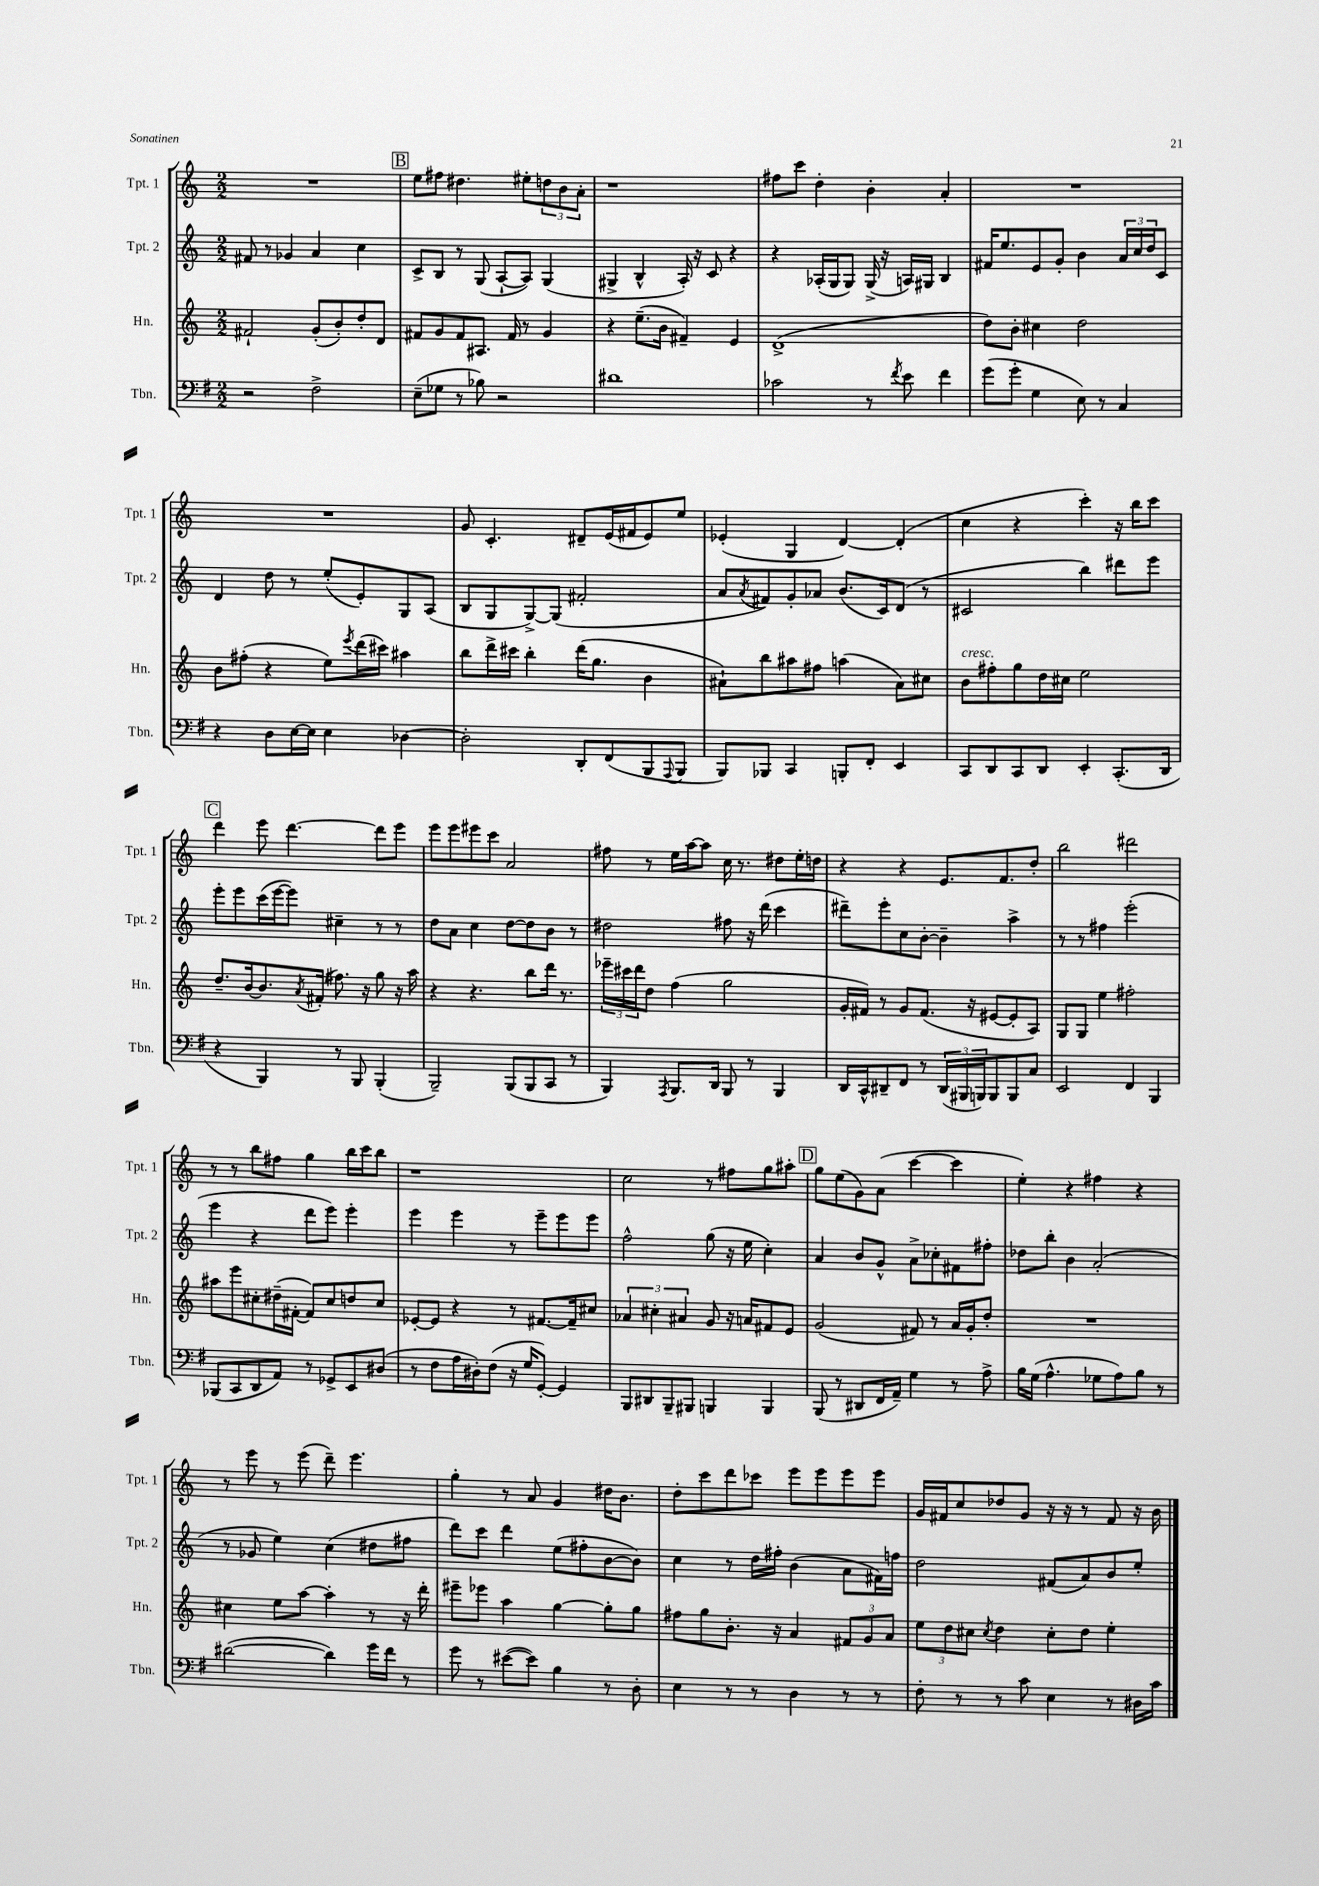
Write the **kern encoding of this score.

**kern	**kern	**kern	**kern
*staff4	*staff3	*staff2	*staff1
*clefF4	*clefG2	*clefG2	*clefG2
*k[f#]	*k[]	*k[]	*k[]
*M2/2	*M2/2	*M2/2	*M2/2
2r	2f#`	8f#	1r
.	.	8r	.
.	.	4g-	.
2F#^	(8g'	4a	.
.	8b')	.	.
.	8dd'	4cc	.
.	8d	.	.
=	=	=	=
(8E~	8f#	8c^	8ee
8G-	8g	8B	8ff#
8r	8f#	8r	4.dd#
8B-)	8.A#	(8G	.
2r	.	[8A`	.
.	16f#	.	.
.	8r	8A])	8ee#'
.	4g	(4G	12dd
.	.	.	12b
.	.	.	12a'
=	=	=	=
1d#	4r	4G#^	1r
.	(8.ee~	4B^^	.
.	16b	.	.
.	4f#~)	16A')	.
.	.	16r	.
.	.	8c	.
.	4e	4r	.
=	=	=	=
2c-	(1d^	4r	8ff#
.	.	.	8ccc
.	.	(16A-'	4dd'
.	.	16G	.
.	.	8G)	.
8r	.	(16G^	4b'
.	.	16r	.
8qf#	.	.	.
8e	.	16A)	.
.	.	16G#	.
4f#	.	4B	4a'
=	=	=	=
(8g	8dd)	16f#	1r
.	.	8.ee	.
8g'	8b'	.	.
4G	4cc#	8e	.
.	.	8g'	.
8E)	2dd	4b	.
8r	.	.	.
4C	.	24a	.
.	.	24cc	.
.	.	24dd	.
.	.	8c	.
=	=	=	=
4r	8b	4d	1r
.	(8ff#'	.	.
8D	4r	8dd	.
[16E	.	8r	.
16E]	.	.	.
4E	8ee)	(8ee'	.
.	8qeee	.	.
.	(16ddd	8e')	.
.	16ccc#)	.	.
[4D-	4aa#	8G	.
.	.	(8A	.
=	=	=	=
2D-']	8bb	8B	8g
.	16ddd^	8G	4.c'
.	16ccc#	.	.
.	4bb'	[8G^)	.
.	.	(8G]	.
8DD'	(16ddd	2f#'	8d#~
.	8.gg	.	.
(8FF#	.	.	(16e
.	.	.	16f#
8BBB	4b	.	8e)
8qqAAA	.	.	.
8BBB	.	.	8ee
=	=	=	=
8BBB)	8a#`)	8a	(4e-'
.	.	8qa	.
8BBB-	8bb	8f#)	.
4CC	8aa#	8g'	4G
.	8ff#	8a-	.
8BBB'	(4aa	(8.b	[4d)
8FF#'	.	.	.
.	.	16c)	.
4EE	8a#)	(8d	(4d']
.	8cc#	8r	.
=	=	=	=
8CC	8b	2c#	4cc
8DD	8ff#'	.	.
8CC	8gg	.	4r
8DD	16dd	.	.
.	16cc#	.	.
4EE'	2ee	4bb)	4ccc')
(8.CC'	.	8ddd#	16r
.	.	.	16bb
.	.	8eee	8ccc
16DD	.	.	.
=	=	=	=
4r	8.dd~	8eee'	4ddd
.	.	8eee	.
.	[16b	.	.
4BBB)	8.b]	(16ccc	8eee
.	.	[16eee	.
.	.	8eee])	[4.ddd
.	8qa	.	.
.	(16f#'	.	.
8r	8.ff#)	4cc#~	.
8BBB	.	.	.
.	16r	.	.
(4BBB'	8gg	8r	8ddd]
.	16r	8r	8eee
.	16aa	.	.
=	=	=	=
2BBB~)	4r	8dd	8eee
.	.	8a	8eee
.	4.r	4cc	8eee#
.	.	.	8ccc
(8BBB	.	[8dd	2a
8BBB	8bb	8dd]	.
8CC	16ddd	8b	.
.	8.r	.	.
8r	.	8r	.
=	=	=	=
4BBB)	24eee-~	2dd#	8ff#
.	24ccc#	.	.
.	24ddd	.	.
.	8dd	.	8r
8qAAA	.	.	.
8.BBB	(4ff	.	16ee
.	.	.	[16aa
.	.	.	8aa]
16DD	.	.	.
8BBB	2gg	8ff#	16cc
.	.	.	8.r
8r	.	16r	.
.	.	(16ddd	.
4BBB	.	4ccc	8dd#
.	.	.	16ee'
.	.	.	16dd
=	=	=	=
16DD	16g'	8ddd#~)	4r
16CC^^	16f#)	.	.
8DD#~	8r	8eee'	.
8FF#	8g	8cc	4r
8r	(8.f#	[8b'	.
(24DD#	.	4b~]	8.e
24BBB#	.	.	.
.	16r	.	.
24BBB)	.	.	.
8BBB	[8e#	.	.
.	.	.	8.f
8BBB	8e#']	4aa^	.
8C	8A)	.	8dd'
=	=	=	=
2EE	8G	8r	2bb
.	8G	8r	.
.	4ee	4ff#	.
4FF#	2ff#'	(2eee'	2ddd#
4BBB	.	.	.
=	=	=	=
(8BBB-	8aa#	4eee	8r
8CC	8eee	.	8r
8DD	8cc#'	4r	8bb
8AA)	(16dd#~	.	8ff#
.	[16f#'	.	.
8r	8f#])	8ddd	4gg
8GG-^	8cc#	8eee)	.
8EE	8dd	4eee'	16bb
.	.	.	16ccc
(8D#	8cc#	.	8bb
=	=	=	=
8r	[8e-'	4eee	1r
8F#	8e-]	.	.
16A	4r	4eee	.
16D#')	.	.	.
(8F#	.	.	.
16r	8r	8r	.
16G	.	.	.
[8GG')	[8.f#	8eee~	.
4GG]	.	8eee	.
.	16f#~]	.	.
.	8cc#	8eee	.
=	=	=	=
8BBB	6a-	2ff^^	2cc
8DD#	.	.	.
.	6cc#'	.	.
8BBB~	.	.	.
.	6a#	.	.
8BBB#	.	.	.
4BBB	8g	(8gg	8r
.	16r	16r	8ff#
.	16a	16ee	.
4BBB	8f#	4cc')	8gg
.	8e	.	8aa#'
=	=	=	=
(8BBB	(2g	4a	8gg
8r	.	.	(8ee
8DD#	.	8b	8g)
16FF#	.	8g^^	(8a
16AA~)	.	.	.
4G	8f#)	8a^	[4ccc
.	8r	8cc-'	.
8r	16a	8f#	4ccc]
.	16g'	.	.
8A^	8dd'	8ff#'	.
=	=	=	=
16B	1r	8dd-	4ee')
(16G	.	.	.
4.A^^	.	8bb'	.
.	.	4b	4r
8G-	.	(2a'	4ff#
8A)	.	.	.
8B	.	.	4r
8r	.	.	.
=	=	=	=
([2d#	4cc#	8r	8r
.	.	8g-	8eee
.	8ee	4ee)	8r
.	[8aa	.	(8eee
4d#])	4aa']	(4cc	8ddd~)
.	.	.	4.eee
16g	8r	8dd#	.
16f#	.	.	.
8r	16r	8ff#	.
.	16ddd'	.	.
=	=	=	=
8g	8eee#~	8ddd)	4gg'
8r	8eee-	8ccc	.
([8e#	4aa	4ddd	8r
8e#])	.	.	8a
4B	[4gg	(8ee	4g
.	.	8ff#'	.
8r	8gg']	[8b	16dd#
.	.	.	8.b
8D'	8gg	8b])	.
=	=	=	=
4E	8ff#	4cc	8dd'
.	8gg	.	8ccc
8r	8.b'	8r	8ddd
8r	.	16dd	8ccc-
.	16r	16ff#'	.
4D	4a	(4b	8eee
.	.	.	8eee
8r	12f#	8a	8eee
.	12g	.	.
8r	.	16f#)	8eee
.	12a	.	.
.	.	16ff	.
=	=	=	=
8F#'	12ee	2dd	16g
.	.	.	16f#
.	12dd	.	.
8r	.	.	8cc
.	12cc#	.	.
.	8qcc#	.	.
8r	4dd	.	8dd-
8c	.	.	8g
4E	8cc#'	(8f#	16r
.	.	.	16r
.	8dd	8a)	8r
8r	4ee'	8b	8f#
16D#	.	8ee'	16r
16c	.	.	16b
==	==	==	==
*-	*-	*-	*-
